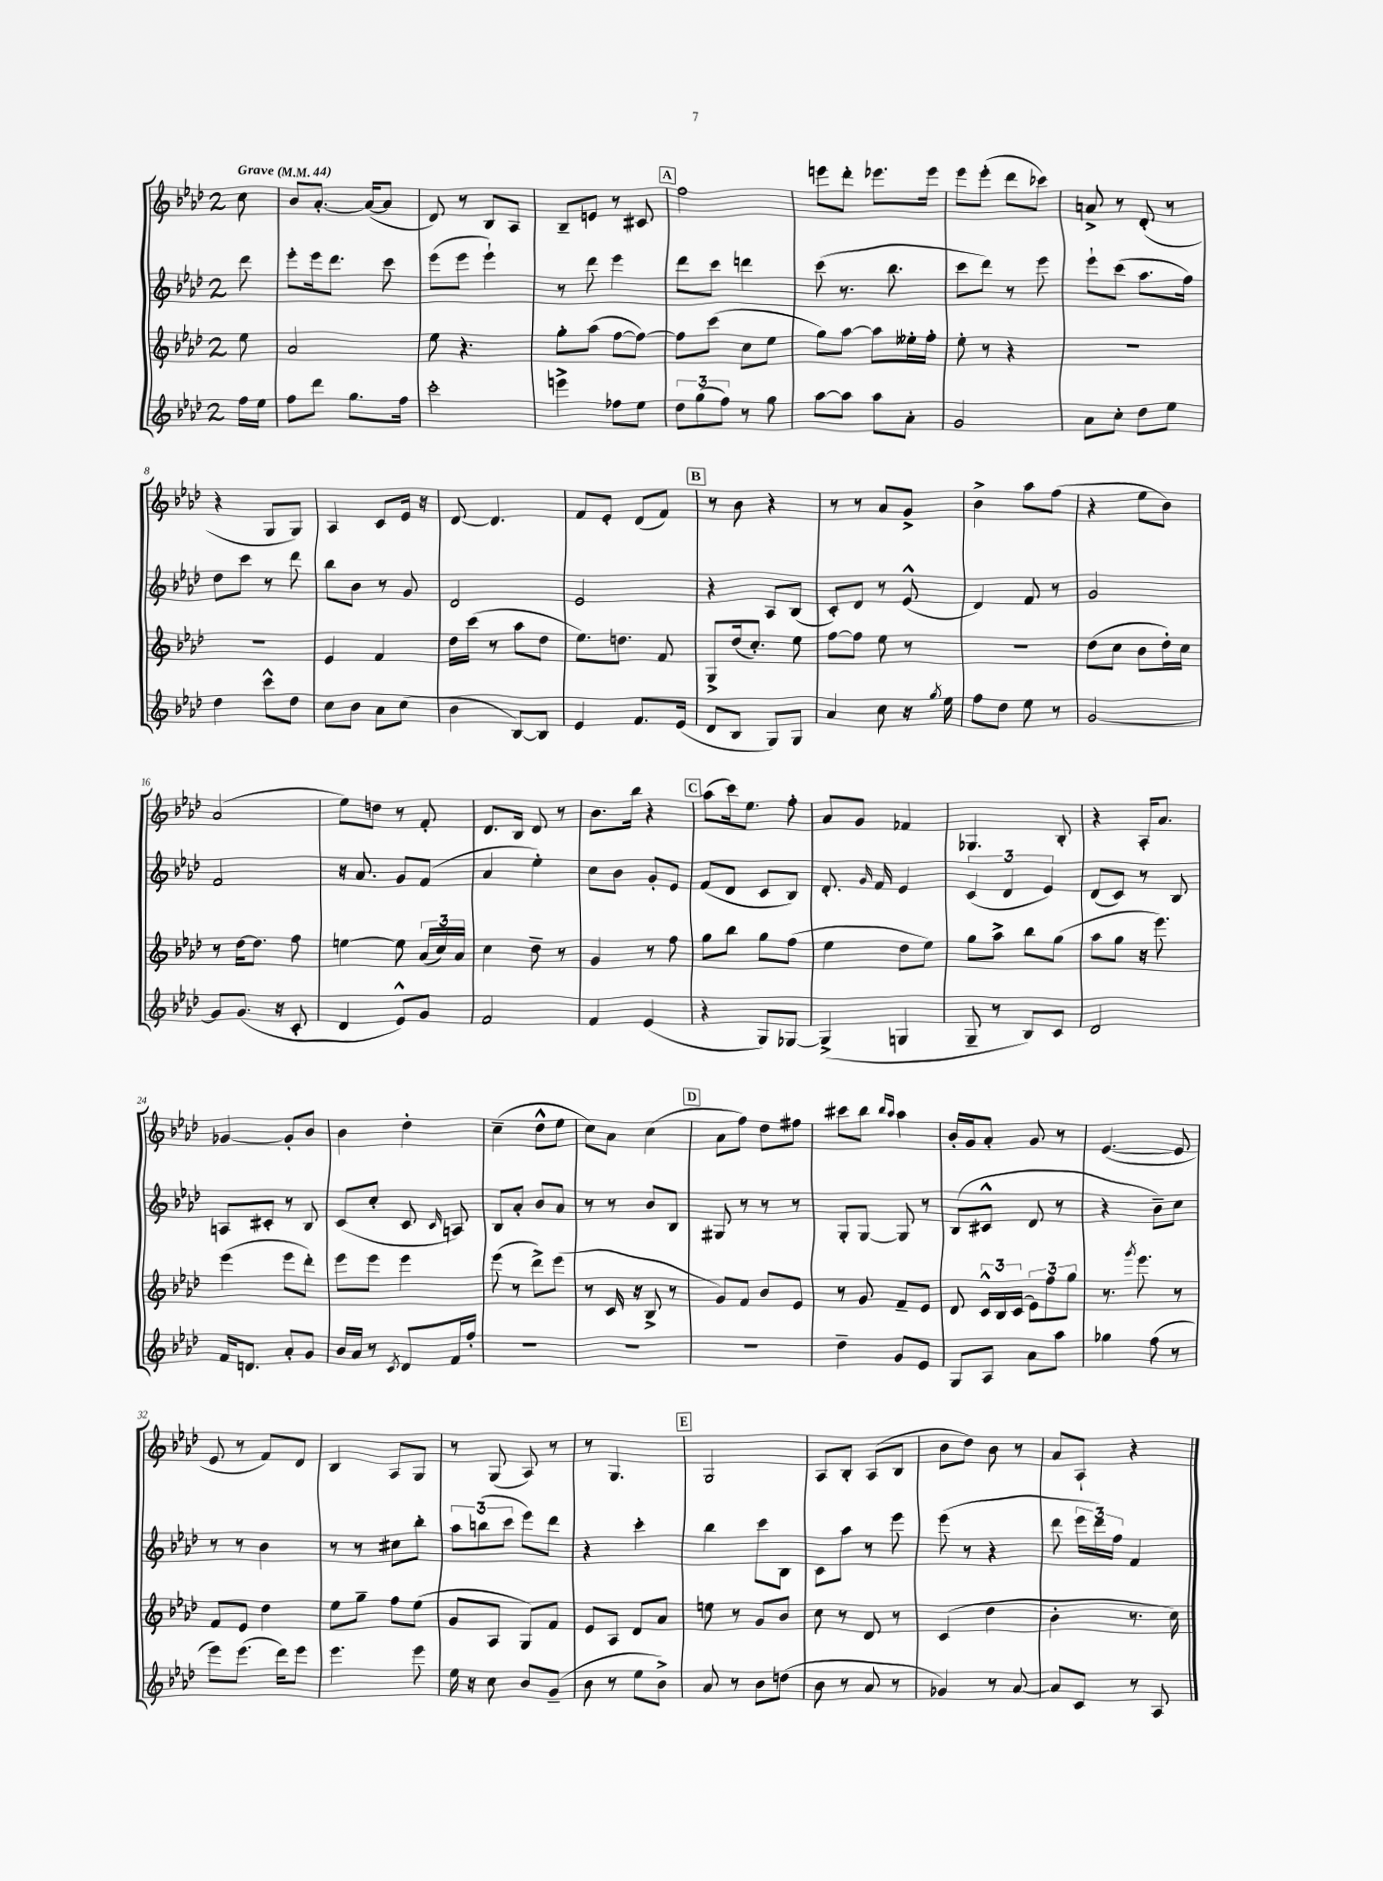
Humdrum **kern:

**kern	**kern	**kern	**kern
*staff4	*staff3	*staff2	*staff1
*clefG2	*clefG2	*clefG2	*clefG2
*k[b-e-a-d-]	*k[b-e-a-d-]	*k[b-e-a-d-]	*k[b-e-a-d-]
*M2/4	*M2/4	*M2/4	*M2/4
*MM44	*MM44	*MM44	*MM44
16ff	8ee-	8ddd-	8cc
16ee-	.	.	.
=	=	=	=
8ff	2a-	8eee-'	8b-
8ddd-	.	16eee-	[8.a-'
.	.	8.ddd-	.
8.gg	.	.	.
.	.	.	(16a-_
.	.	8ccc	8a-]
16ff	.	.	.
=	=	=	=
2ccc'	8ee-	(8eee-	8d-)
.	4.r	8eee-	8r
.	.	4eee-`)	8B-
.	.	.	8A-
=	=	=	=
4eee^	8gg'	8r	8B-~
.	(8aa-	8ddd-	8e
8ff-	[8ff	4eee-	8r
8ee-	8ff_)	.	8c#
=	=	=	=
12dd-	8ff]	8ddd-	2ff
(12gg	.	.	.
.	(8ccc	8ccc	.
12ff)	.	.	.
8r	8cc	4ddd	.
8gg	8ee-	.	.
=	=	=	=
[8aa-	8gg)	(8ccc	8eee
8aa-]	[8aa-	8.r	8ddd-'
8aa-	8aa-]	.	8.eee-
.	.	8.bb-	.
8a-'	16ee--'	.	.
.	16ff'	.	16eee-
=	=	=	=
2g	8ee-'	8ccc	8eee-
.	8r	8ddd-)	(8eee-'
.	4r	8r	8ddd-
.	.	8eee-	8ccc-)
=	=	=	=
8a-	2r	8eee-`	8a^
8cc'	.	(8ccc	8r
8dd-	.	8.aa-	(8d-'
8ee-	.	.	8r
.	.	16ff)	.
=	=	=	=
4dd-	2r	8dd-	4r
.	.	8ccc	.
8ccc^^	.	8r	8G
8dd-	.	8ddd-	8G)
=	=	=	=
8cc	4e-	8bb-	4A-
8b-	.	8b-	.
8a-	4f	8r	8c
(8cc	.	8g	16e-
.	.	.	16r
=	=	=	=
4b-	16dd-	2d-	[8d-
.	(16ccc	.	.
.	8r	.	4.d-]
[8B-)	8aa-	.	.
8B-]	8dd-	.	.
=	=	=	=
4e-	8.ee-)	2e-	8f
.	.	.	8e-'
.	8.dd	.	.
8.f	.	.	(8d-
.	8f	.	8f)
(16e-	.	.	.
=	=	=	=
8d-	8G^	4r	8r
8B-	(16dd-	.	8b-
.	8.cc')	.	.
8G)	.	8A-	4r
8G	8ee-	(8B-	.
=	=	=	=
4a-	[8ff	8c')	8r
.	8ff]	8d-	8r
8cc	8ee-	8r	8a-
16r	8r	(8e-^^	8g^
8qgg	.	.	.
16ee-	.	.	.
=	=	=	=
8ff	2r	4d-)	4b-^
8dd-	.	.	.
8ee-	.	8f	8aa-
8r	.	8r	(8ff
=	=	=	=
[2g	(8dd-	2g	4r
.	8cc	.	.
.	8b-	.	8ee-
.	16dd-')	.	8b-)
.	16cc	.	.
=	=	=	=
8g]	8r	2f	(2a-
(8.g	[16dd-	.	.
.	8.dd-]	.	.
16r	.	.	.
8c'	8ff	.	.
=	=	=	=
4d-	[4ee	16r	8ee-)
.	.	8.a-	.
.	.	.	8dd
8e-^^)	8ee]	8g	8r
8g	(24a-	(8f	8f'
.	24cc)	.	.
.	24a-	.	.
=	=	=	=
2f	4cc	4a-	8.d-
.	.	.	16B-
.	8dd-~	4ee-')	8d-
.	8r	.	8r
=	=	=	=
4f	4g	8cc	8.b-
.	.	8b-	.
.	.	.	16bb-
(4e-	8r	8g'	4r
.	8ff	8e-	.
=	=	=	=
4r	8gg	(8f	(8aa-
.	8bb-	8d-	16ccc)
.	.	.	8.ee-
8G)	8gg	8c	.
[8G-	(8ff	8B-)	8ff'
=	=	=	=
(4G-^]	4ee-	8.d-'	8a-
.	.	.	8g
.	.	16qqg	.
.	.	16f	.
4G	8dd-	4e-	4f-
.	8ee-)	.	.
=	=	=	=
8G~	8gg	(6c	4.G-
8r	8aa-^	.	.
.	.	6d-	.
8B-)	8bb-	.	.
.	.	6e-)	.
8c	(8gg	.	8B-'
=	=	=	=
2d-	8aa-	(8d-	4r
.	8gg	8c)	.
.	16r	8r	16A-'
.	8.eee-)	.	8.a-
.	.	8B-	.
=	=	=	=
16f	(4eee-	8A	[4g-
8.d	.	.	.
.	.	8c#'	.
8a-'	8eee-	8r	8g-']
8g	8ddd-')	8B-	8b-
=	=	=	=
16b-	8eee-	(8c	4b-
16a-	.	.	.
8r	8eee-	8cc'	.
8qc	.	.	.
8d-	4eee-	8c	4dd-'
.	.	16qqc	.
16f	.	8A)	.
16ff'	.	.	.
=	=	=	=
2r	(8eee-	8B-	(4cc~
.	8r	8a-'	.
.	8ddd-^)	8b-	8dd-^^
.	(8eee-	8a-	8ee-
=	=	=	=
2r	8r	8r	8cc)
.	16c	8r	8a-
.	16r	.	.
.	8B-^	8b-	(4cc
.	8r	8B-	.
=	=	=	=
2r	8g)	8G#	8a-
.	8f	8r	8ff)
.	8b-	8r	8dd-
.	8e-	8r	8ff#
=	=	=	=
4dd-~	8r	8G'	8ccc#
.	8g	[8G	8bb-
.	.	.	16qqbb-
.	.	.	16qqaa-
8g	8f~	8G]	4aa-
8e-	8e-	8r	.
=	=	=	=
8G	8d-	(8B-	16b-'
.	.	.	16g
8A-	24c^^	8c#^^	8a-'
.	24B-	.	.
.	(24c	.	.
8a-	12e-)	8d-	8g
.	12ff	.	.
8aa-	.	8r	8r
.	12gg	.	.
=	=	=	=
4gg-	8.r	4r	([4.e-
.	8qggg	.	.
.	8.eee-	.	.
(8ff	.	8b-~)	.
8r	8r	8cc	8e-]
=	=	=	=
8eee-)	8f	8r	8e-
(8.eee-	8e-	8r	8r
.	4dd-	4b-	8f)
16ddd-)	.	.	.
8eee-	.	.	8d-
=	=	=	=
4.eee-	8ee-	8r	4B-
.	8gg~	8r	.
.	8ff	8cc#	8A-
8eee-	(8ee-	8bb-'	8G
=	=	=	=
16ee-	8g	12aa-	8r
16r	.	.	.
.	.	(12bb	.
8cc	8A-	.	(8G
.	.	12ccc	.
8b-	8G)	8eee-)	8A-)
(8g~	8f	8ddd-	8r
=	=	=	=
8b-	8e-	4r	8r
8r	8A-	.	4.G
8ee-	8d-	4ccc'	.
8b-^)	8a-	.	.
=	=	=	=
8a-	8ee	4bb-	2G
8r	8r	.	.
8b-	8g	8ccc	.
(8dd	8b-	8B-	.
=	=	=	=
8b-	8cc	8c	8A-
8r	8r	8aa-	8B-'
8a-	8d-	8r	(8A-
8r	8r	8eee-	8B-
=	=	=	=
4g-)	(4c	(8eee-	8b-
.	.	8r	8dd-)
8r	4dd-	4r	8b-
[8a-	.	.	8r
=	=	=	=
8a-]	4b-'	8ddd-	8a-
8c	.	24eee-	8A-`
.	.	24ddd-)	.
.	.	24ff	.
8r	8.r	4f	4r
8A-	.	.	.
.	16cc)	.	.
==	==	==	==
*-	*-	*-	*-
